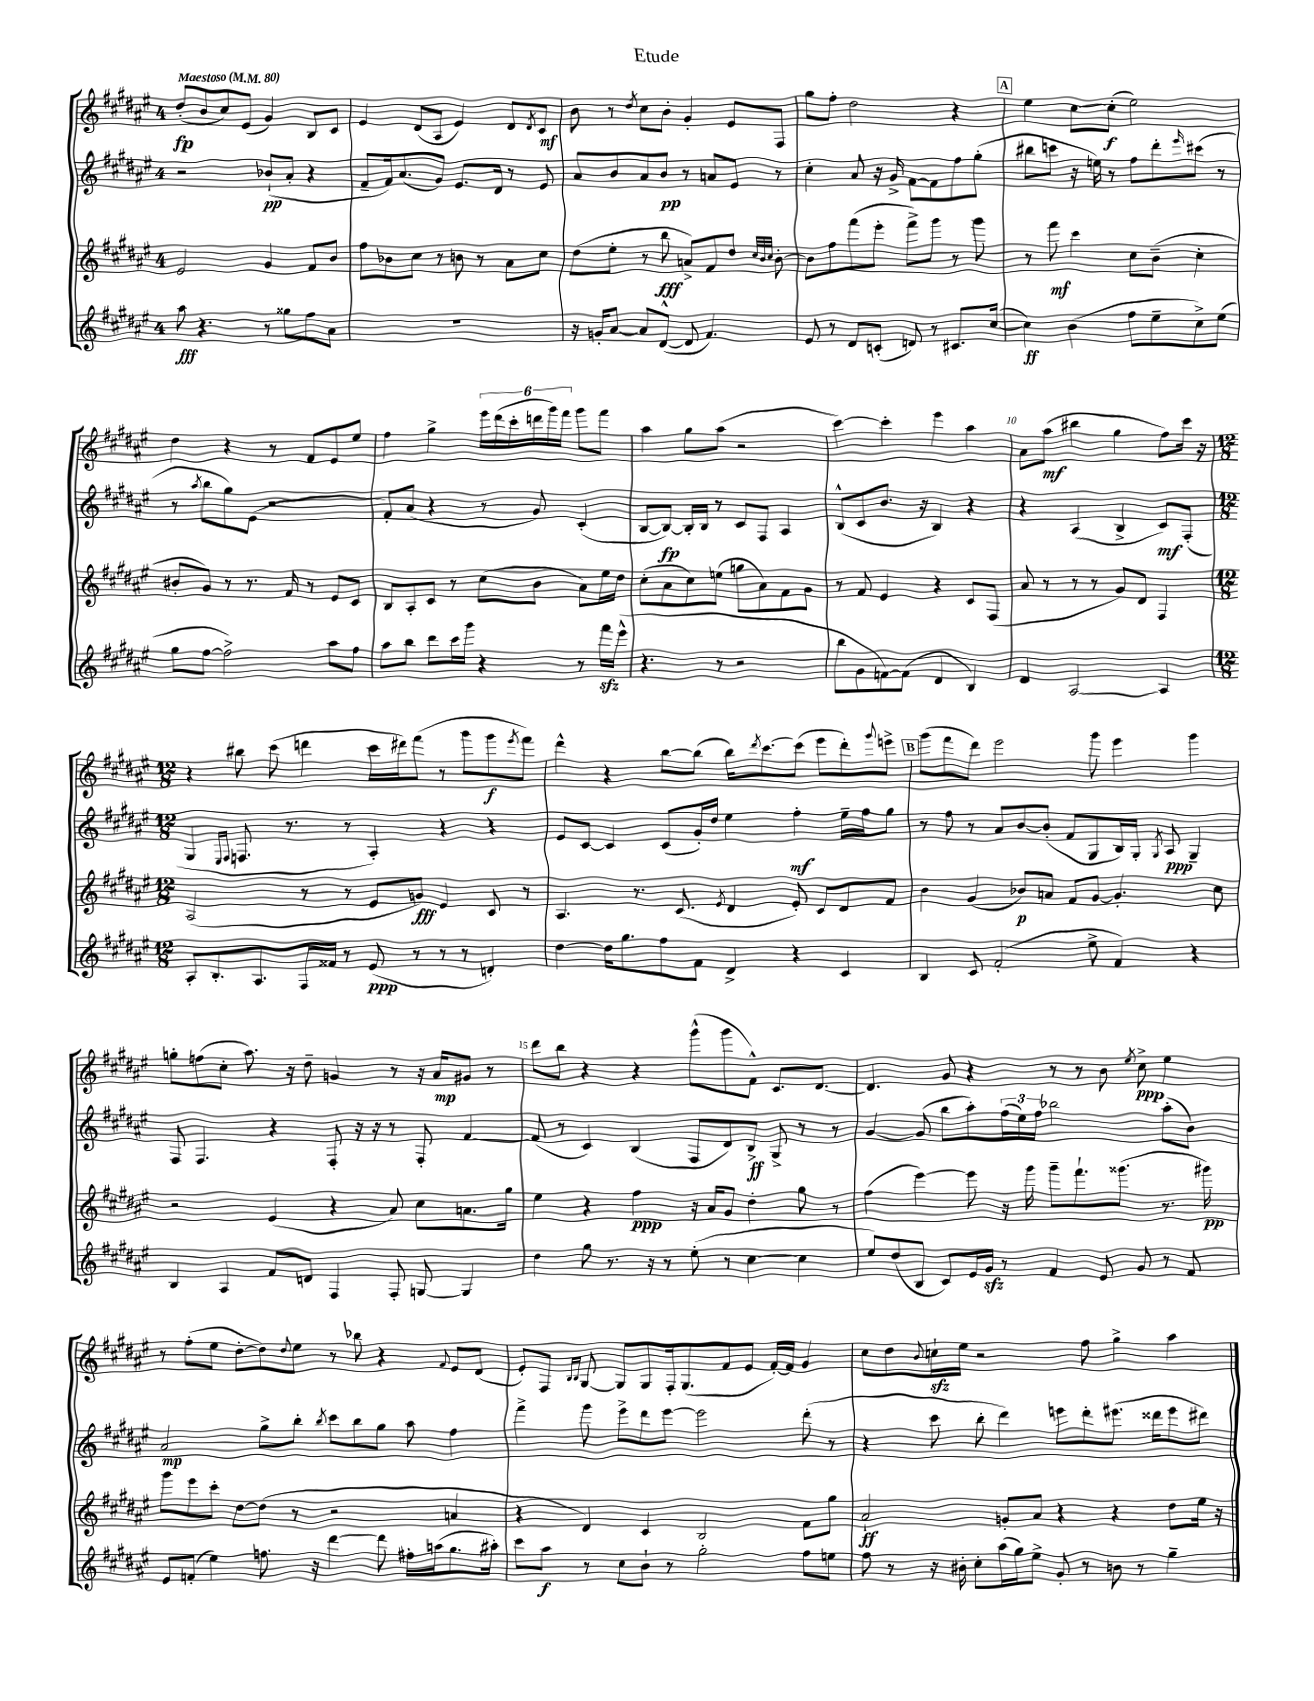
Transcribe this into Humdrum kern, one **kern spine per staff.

**kern	**kern	**kern	**kern
*staff4	*staff3	*staff2	*staff1
*clefG2	*clefG2	*clefG2	*clefG2
*k[f#c#g#d#a#e#]	*k[f#c#g#d#a#e#]	*k[f#c#g#d#a#e#]	*k[f#c#g#d#a#e#]
*M4/4	*M4/4	*M4/4	*M4/4
*MM80	*MM80	*MM80	*MM80
8aa#	2e#	2r	(8dd#'
4.r	.	.	8b
.	.	.	8cc#)
.	.	.	(8e#
8r	4g#	(8b-`	4g#)
8gg##	.	8a#'	.
8ff#	8f#	4r	8B
8a#	8b	.	8c#
=	=	=	=
1r	8ff#	8f#~	4e#
.	8b-	16f#)	.
.	.	(8.a#	.
.	8cc#	.	(8d#
.	8r	8g#)	8A#
.	8b	8.e#	4e#)
.	8r	.	.
.	.	16d#	.
.	8a#	8r	8d#
.	.	.	8qd#
.	8cc#	8e#	8c#
=	=	=	=
16r	(8dd#	8a#	8b
16g'	.	.	.
[8a#	8ee#'	8b	8r
.	.	.	8qdd#
8a#]	8r	8a#	8cc#
([8d#^^	8bb	8b	8b'
8d#]	8a^)	8r	4g#'
4.f#)	8f#	8a	.
.	8dd#	8e#	8e#
.	32qqcc#	.	.
.	32qqb	.	.
.	32qqcc#	.	.
.	[8b'	8r	8F#
=	=	=	=
8e#	8b]	4cc#'	8gg#
8r	8ff#	.	8ff#'
8d#	(8fff#	8a#	2dd#
(8c'	8eee#'	16r	.
.	.	16g#^	.
8d)	8fff#^)	[8f#	.
8r	8ggg#	8f#]	.
8.c#	8r	8ff#	4r
.	8ggg#	(8gg#'	.
([16cc#	.	.	.
=	=	=	=
4cc#])	8r	8bb#	4ee#
.	8fff#	8ccc	.
(4b	4ccc#	16r	[8cc#
.	.	16ee)	.
.	.	8r	(8cc#']
8ff#	8cc#	8ff#	2ee#)
8ee#~	(8b~	8ddd#'	.
.	.	16qqeee#	.
8cc#^)	4cc#'	(8ccc#	.
(8ee#	.	8r	.
=	=	=	=
8gg#	8b#'	8r	4dd#
.	.	8qaa#	.
[8ff#	8g#)	8bb	.
2ff#^])	8r	8gg#)	4r
.	8.r	(8e#	.
.	.	2r	8r
.	16f#	.	.
.	8r	.	8f#
8aa#	8e#	.	8e#
8ff#	8c#	.	8ee#
=	=	=	=
8aa#	8B	8f#')	4ff#
8bb	8A#'	(8a#	.
8ddd#	8c#	4r	4gg#^
16ccc#	8r	.	.
16ggg#	.	.	.
4r	(8cc#	8r	24eee#
.	.	.	(24ddd#
.	.	.	24ccc#'
.	8b	8g#)	24ddd
.	.	.	24ggg#)
.	.	.	24fff#
8r	8a#)	(4c#'	8ggg#
16fff#	16ee#	.	8fff#
(16eee#^^	16dd#	.	.
=	=	=	=
4.r	(8cc#'	[8B	4aa#
.	8a#	8B_)	.
.	8cc#)	16B']	8gg#
.	.	16B	.
8r	(8ee	8r	(8aa#
2r	8gg	8c#	2r
.	8a#)	8F#	.
.	8f#	4A#	.
.	8g#	.	.
=	=	=	=
8bb	8r	(8B^^	[4ccc#)
8g#	8f#	8c#	.
[8f)	4e#	8.b	4ccc#']
(8f]	.	.	.
.	.	16r	.
4d#	4r	4B)	4eee#
4B)	8c#	4r	4aa#
.	(8F#	.	.
=	=	=	=
4d#	8a#	4r	8a#
.	8r	.	(8aa#
[2A#	8r	(4A#	4bb#
.	8r	.	.
.	8g#)	4B^	4gg#
.	8d#	.	.
4A#]	4F#	8c#)	8ff#)
.	.	(8F#'	16ccc#
.	.	.	16r
=	=	=	=
*M12/8	*M12/8	*M12/8	*M12/8
8A#'	(2A#	4G#	4r
8.B'	.	.	.
.	.	16qqE#	.
.	.	16qqF#	.
.	.	8.F	8bb#
8.A#	.	.	.
.	.	.	(8ccc#
.	.	8.r	.
16F#	8r	.	4ddd
16f##	.	.	.
8r	8r	8r	.
(8e#	8e#	4A#')	16ccc#
.	.	.	16ddd#)
8r	8g)	.	(8fff#
8r	4e#	4r	8r
8r	.	.	8ggg#
4d')	8c#	4r	8ggg#
.	.	.	8qeee#
.	8r	.	8fff#)
=	=	=	=
[4dd#	4.A#	8e#	4ddd#^^
.	.	[8c#	.
16dd#]	.	4c#]	4r
8.gg#	.	.	.
.	8.r	.	.
8ff#	.	(8c#	[8bb
.	(8.c#	.	.
8f#	.	16g#')	(8bb]
.	.	16dd#	.
.	8qe#	.	.
4d#^	4d#	4ee#	16bb)
.	.	.	8qddd#
.	.	.	[8.ccc#
4r	8e#')	4ff#'	(8ccc#]
.	8c#	.	8eee#
4c#	8d#	16ee#~	8ddd#')
.	.	16ff#	.
.	.	.	8qqggg#
.	8f#	8gg#	8eee^
=	=	=	=
4B	4b	8r	(8ggg#
.	.	8ff#	8fff#
8c#	(4g#	8r	8ddd#)
(2f#'	.	8a#	2eee#
.	8b-)	[8b	.
.	8a	(8b']	.
.	8f#	8f#	.
8ee#^	[8g#	8G#	8ggg#
4f#)	4.g#']	16B)	4eee#
.	.	16G#'	.
.	.	8qG#	.
.	.	8A#	.
4r	.	4G#~	4ggg#
.	8cc#	.	.
=	=	=	=
4B	2r	8F#	8gg'
.	.	4.F#	(8ff
4A#	.	.	8cc#'
.	.	.	8.aa#)
8f#	(4e#	4r	.
.	.	.	16r
8d	.	.	8dd#~
4F#	4r	8F#'	4g
.	.	16r	.
.	.	16r	.
8F#'	8a#)	8r	8r
[8G	8cc#	8F#'	16r
.	.	.	16a#
4G]	8.a	[4f#	8g#
.	.	.	8r
.	16gg#	.	.
=	=	=	=
4dd#	4ee#	(8f#]	8ddd#
.	.	8r	8bb
8gg#	4r	4c#)	4r
8.r	.	.	.
.	4ff#	(4B	4r
16r	.	.	.
8r	.	.	.
(8ee#'	16r	8F#	(8ggg#^^
.	16a#	.	.
8r	8g#	8d#)	8ggg#
[4cc#	4dd#'	8B^	8f#^^)
.	.	8G#^	8.c#
4cc#]	8gg#	8r	.
.	.	.	[8.d#
.	8r	8r	.
=	=	=	=
8ee#)	(4ff#	[4g#	4.d#]
(8dd#	.	.	.
8B	[4eee#)	(8g#]	.
8c#)	.	8bb	8g#
16e#	8eee#]	8aa#')	4r
16g#	.	.	.
8r	16r	(24ff#	.
.	.	24ee#)	.
.	16ggg#	.	.
.	.	24ff#	.
4f#	8ggg#~	2bb-	8r
.	8.fff#`	.	8r
8e#	.	.	8b
.	(8.ggg##	.	.
.	.	.	8qee#
8g#	.	.	8cc#^
8r	8.r	(8aa#'	4ee#
8f#	.	8b)	.
.	16ggg#)	.	.
=	=	=	=
8e#	8ggg#	2a#	8r
(8f'	8eee#	.	(8ff#'
4ee#)	8ccc#'	.	8ee#
.	[8dd#	.	[8dd#'
8.ff	(8dd#]	8gg#^	8dd#])
.	.	.	8qqdd#
.	8r	8bb'	8ee#
16r	.	.	.
.	.	8qbb	.
[4ddd#	2r	8ccc#	8r
.	.	8bb	8bb-
8ddd#]	.	8gg#	4r
16ff#'	.	8aa#	.
(16aa	.	.	.
.	.	.	8qqf#
8.gg#	4a	4ff#	8e#
.	.	.	(8d#
16aa#')	.	.	.
=	=	=	=
8ccc#	4r	4fff#^	8e#')
8aa#	.	.	8F#
.	.	.	16qqB
.	.	.	16qqB
8r	4d#)	8ggg#	[8G#
8cc#	.	8eee#^	8G#]
8b`	4c#	8ddd#	8G#
8r	.	[8eee#	16F#'
.	.	.	(8.G#
2gg#'	2B	2eee#]	.
.	.	.	8f#
.	.	.	8e#
.	.	.	[16f#')
.	.	.	16f#]
8ff#	8f#	(8ddd#'	4g#
8ee	8gg#	8r	.
=	=	=	=
8ff#	2a#`	4r	8cc#
8r	.	.	8dd#
.	.	.	8qqb
16r	.	8ccc#	16cc`
16b#'	.	.	16ee#
8cc#'	.	8bb'	2r
(16aa#	8g'	4ddd#)	.
16gg#)	.	.	.
8ee#^	8a#	.	.
8g#'	4r	8eee	.
8r	.	8ddd#'	8ff#
8b	4r	(8.eee#	4gg#^
8r	.	.	.
.	.	16ddd##	.
4gg#~	8dd#	8eee#	4aa#
.	16ee#	8ddd#)	.
.	16r	.	.
==	==	==	==
*-	*-	*-	*-
